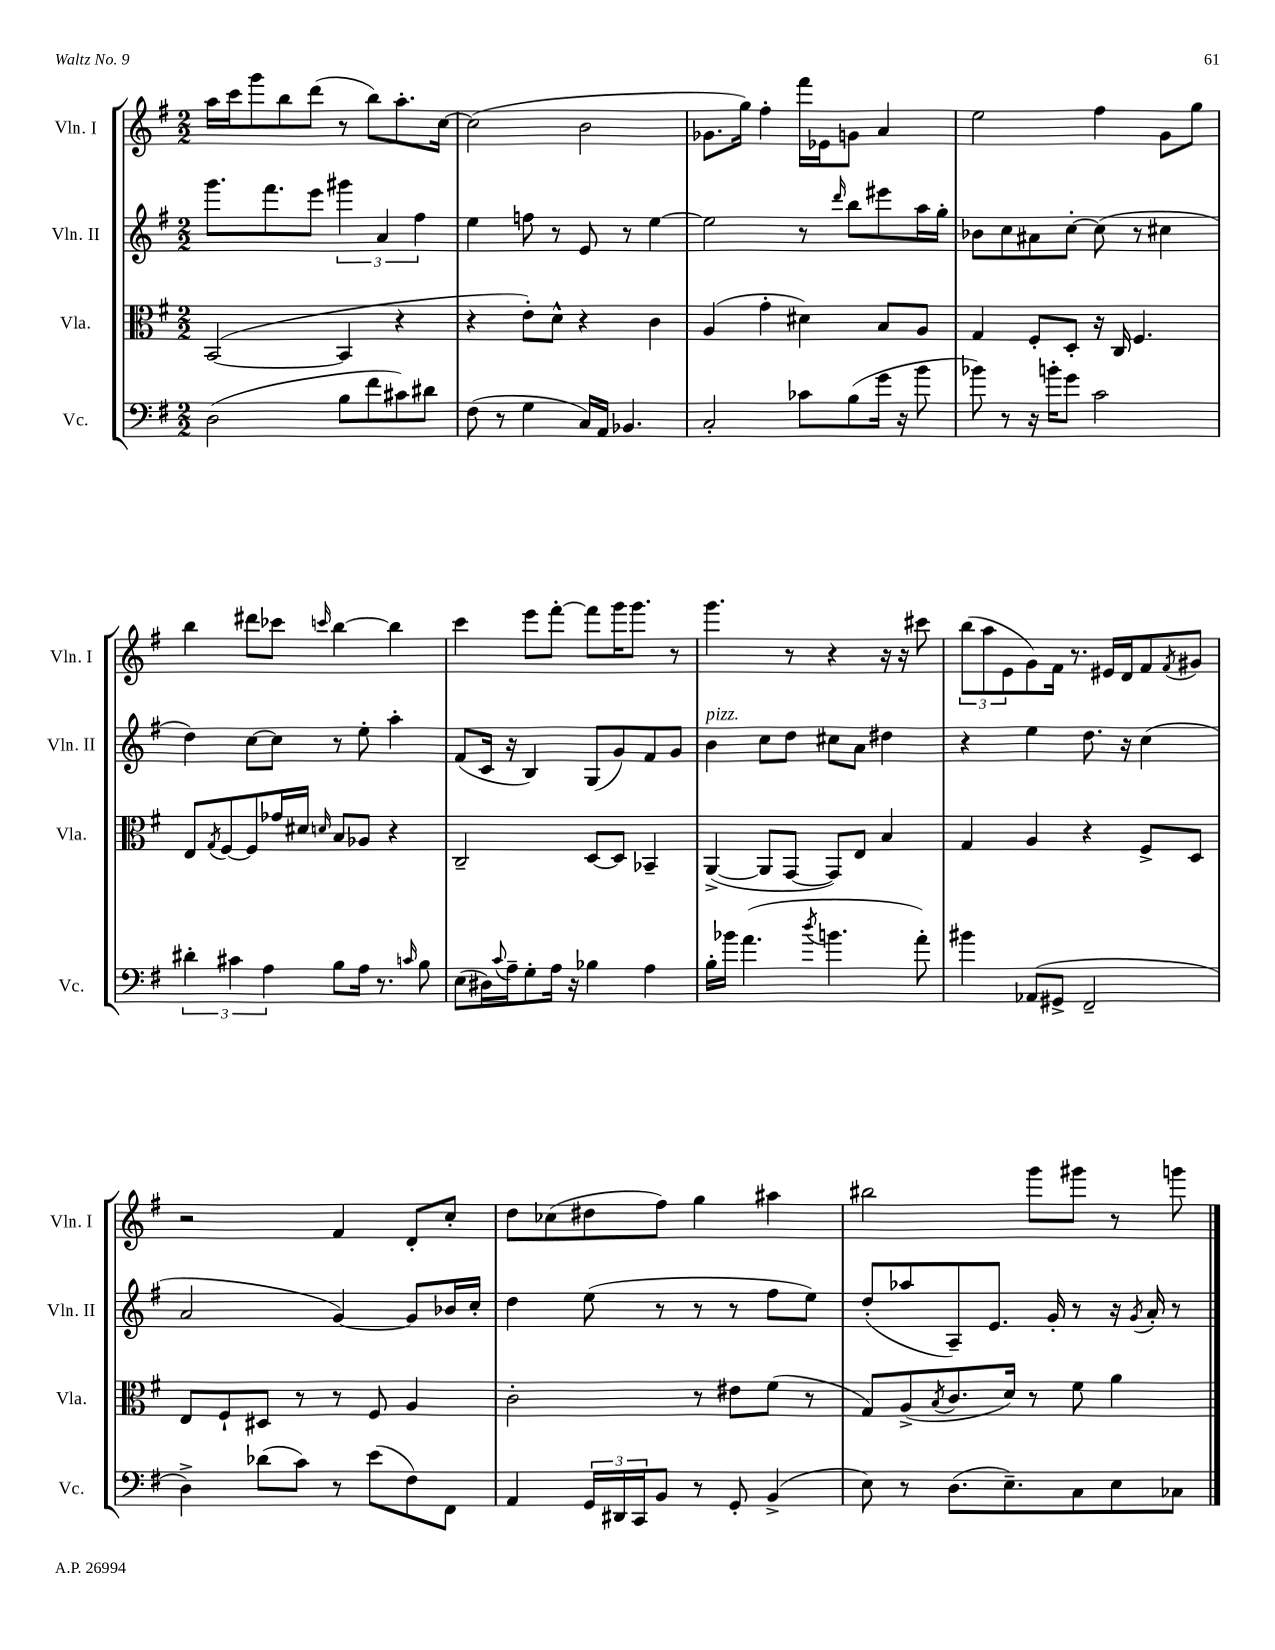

**kern	**kern	**kern	**kern
*part4	*part3	*part2	*part1
*staff4	*staff3	*staff2	*staff1
*I"Vc.	*I"Vla.	*I"Vln. II	*I"Vln. I
*I'Vc.	*I'Vla.	*I'Vln. II	*I'Vln. I
*clefF4	*clefC3	*clefG2	*clefG2
*k[f#]	*k[f#]	*k[f#]	*k[f#]
*M2/2	*M2/2	*M2/2	*M2/2
=40	=40	=40	=40
(2D\	([2BB/	8.ggg\L	16aa\LL
.	.	.	16ccc\J
.	.	.	8ggg\
.	.	8.fff#\	.
.	.	.	8bb\
.	.	8eee\J	(8ddd\J
8B\L	4BB/]	6ggg#X\	8r
8f#\	.	.	8bb\L)
.	.	6a/	.
8c#X\)	4r	.	8.aa'\
.	.	6ff#\	.
8d#X\J	.	.	.
.	.	.	[16cc\Jk
=41	=41	=41	=41
(8F#\	4r	4ee\	(2cc\]
8r	.	.	.
4G\	8e'\L)	8ffn\	.
.	8d^^\J	8r	.
16C/LL)	4r	8e/	2b\
16AA/JJ	.	.	.
4.BB-X/	.	8r	.
.	4c\	[4ee\	.
=42	=42	=42	=42
2C'/	(4A/	2ee\]	8.g-X\L
.	.	.	16gg\Jk)
.	4g'\	.	4ff#'\
8c-X\L	4d#X\)	8r	16fff#\LL
.	.	.	16e-X\J
.	.	16qqddd/	.
(8B\	.	8bb\L	8gn\J
16g\Jk	8B/L	8eee#X\	4a/
16r	.	.	.
8b\	8A/J	16aa\L	.
.	.	16gg'\JJ	.
=43	=43	=43	=43
8b-X\)	4G/	8b-X\L	2ee\
8r	.	8cc\	.
16r	8F#'/L	8a#X\	.
16bn'\KL	.	.	.
8g\J	8D'/J	[8cc'\J	.
2c\	16r	(8cc\]	4ff#\
.	16C/	.	.
.	4.F#/	8r	.
.	.	4cc#X\	8g\L
.	.	.	8gg\J
!!LO:LB:g=z
=44	=44	=44	=44
6d#X'\	8E/L	4dd\)	4bb\
.	8qG/	.	.
.	[8F#/	.	.
6c#X\	.	.	.
.	8F#/]	[8cc\L	8ddd#X\L
6A\	.	.	.
.	16g-X/L	8cc\J]	8ccc-X\J
.	16d#X/JJ	.	.
.	16qqdn/	.	16qqcccn/
8B\L	8B/L	8r	[4bb\
16A\Jk	8A-X/J	8ee'\	.
8.r	.	.	.
.	4r	4aa'\	4bb\]
16qqcn/	.	.	.
8B\	.	.	.
=45	=45	=45	=45
(8E\L	2C~/	(8f#/L	4ccc\
16D#X\L)	.	16c/Jk	.
8qqc/	.	.	.
16A~\J	.	16r	.
8G'\	.	4B/)	8eee\L
16A\Jk	.	.	[8fff#'\J
16r	.	.	.
4B-X\	[8D/L	(8G/L	8fff#\L]
.	8D/J]	8g/)	16ggg\K
.	.	.	8.ggg\J
4A\	4BB-X~/	8f#/	.
.	.	8g/J	8r
=46	=46	=46	=46
!	!	!LO:TX:a:i:t=pizz.	!
16B'\LL	([4AA^/	4b\	4.ggg\
16b-X\JJ	.	.	.
(4.a\	.	.	.
.	8AA/L]	8cc\L	.
.	[8GG/J	8dd\J	8r
8qdd/	.	.	.
4.bn\	8GG/L])	8cc#X\L	4r
.	8E/J	8a\J	.
.	4B/	4dd#X\	16r
.	.	.	16r
8a'\)	.	.	8ccc#X\
=47	=47	=47	=47
4b#X\	4G/	4r	(12bb\L
.	.	.	12aa\
.	.	.	12e\
(8AA-X/L	4A/	4ee\	8g\)
8GG#X^/J	.	.	16f#\Jk
.	.	.	8.r
2FF#~/	4r	8.dd\	.
.	.	.	16e#X/LL
.	.	16r	16d/J
.	8F#^/L	(4cc\	8f#/
.	.	.	8qf#/
.	8D/J	.	8g#X/J
!!LO:LB:g=z
=48	=48	=48	=48
4D^\)	8E/L	2a/	2r
.	8F#`/	.	.
(8d-X\L	8D#X/J	.	.
8c\J)	8r	.	.
8r	8r	[4g/)	4f#/
(8e\L	8F#/	.	.
8F#\)	4A/	8g/L]	8d'/L
8FF#\J	.	16b-X/L	8cc'/J
.	.	16cc'/JJ	.
=49	=49	=49	=49
4AA/	2c'\	4dd\	8dd\L
.	.	.	(8cc-X\
24GG/LL	.	(8ee\	8dd#X\
24DD#X/	.	.	.
24CC/J	.	.	.
8BB/J	.	8r	8ff#\J)
8r	8r	8r	4gg\
8GG'/	8e#X\L	8r	.
(4BB^/	(8f#\J	8ff#\L	4aa#X\
.	8r	8ee\J)	.
=50	=50	=50	=50
8E\)	8G/L)	(8dd'/L	2bb#X\
8r	(8A^/	8aa-X/	.
.	8qB/	.	.
(8.D\L	8.c/	8A~/)	.
.	.	8.e/J	.
8.E~\)	16d/Jk)	.	.
.	8r	.	8ggg\L
.	.	16g'/	.
8C\	8f#\	8r	8ggg#X\J
8E\	4a\	16r	8r
.	.	8qg/	.
.	.	16a'/	.
8C-X\J	.	8r	8gggn\
==	==	==	==
*-	*-	*-	*-
